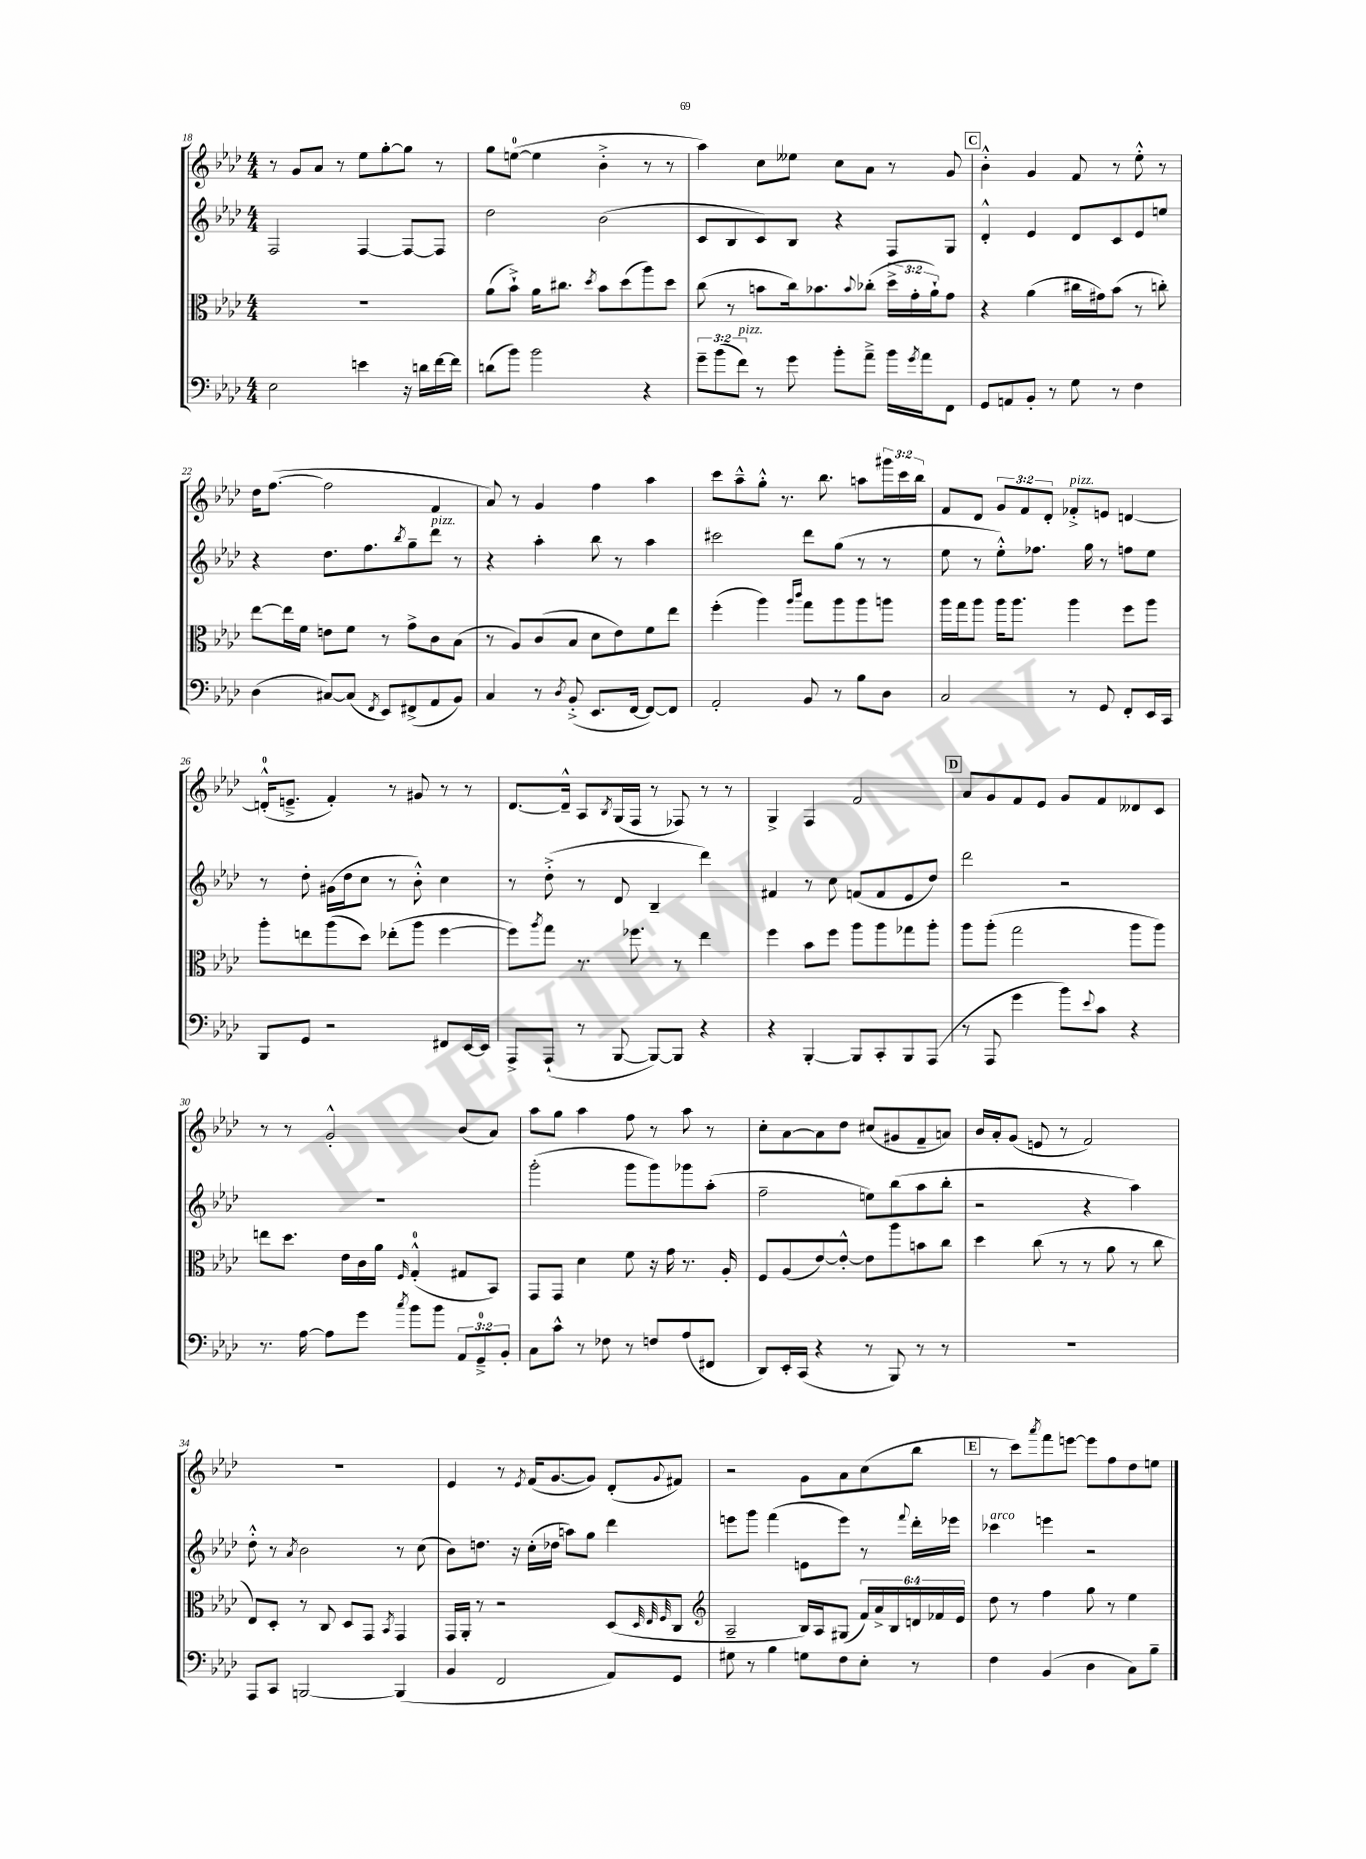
<<
\new StaffGroup <<
\new Staff = "s0" {
    \clef treble \key aes \major \numericTimeSignature \time 4/4 \override Staff.TupletNumber.text = #tuplet-number::calc-fraction-text
    r8 g'8 aes'8 r8 ees''8 g''8~-. g''8 r8 |
    g''8 e''8-0~( e''4 bes'4-.-> r8 r8 |
    aes''4) c''8 eeses''8 c''8 aes'8 r8 g'8 |
    \mark \markup { \box "C" } bes'4-.-^ g'4 f'8 r8 ees''8-.-^ r8 |
    des''16 f''8.~( f''2 f'4 |
    aes'8) r8 g'4 f''4 aes''4 |
    c'''8 aes''8---^ g''8-.-^ r8. bes''8. a''8 \tuplet 3/2 { gis'''16 c'''16 bes''16 } |
    f'8 des'8 \tuplet 3/2 { g'8 f'8 des'8-. } fes'8-.->^\markup { \italic "pizz." } e'8 d'4~ |
    d'16-0-.-^( e'8.---> f'4-.) r8 gis'8 r8 r8 |
    des'8.~ des'16---^ aes8 \acciaccatura { bes8 } g16( f16 r8 fes8) r8 r8 |
    g4-> f4 f'2 |
    \mark \markup { \box "D" } aes'8 g'8 f'8 ees'8 g'8 f'8 deses'8 c'8 |
    r8 r8 g'2-.-^ bes'8( aes'8) |
    aes''8 g''8 aes''4 f''8 r8 aes''8 r8 |
    c''8-. aes'8~ aes'8 des''8 cis''8( gis'8 f'8-- a'8) |
    bes'16 aes'16-. g'8( e'8 r8 f'2) |
    R1 |
    ees'4 r8 \acciaccatura { ees'8 } f'16( g'8.~ g'8) des'8-.( \appoggiatura { g'8 } fis'8) |
    r2 g'8 aes'8 c''8( bes''8 |
    \mark \markup { \box "E" } r8 c'''8) \acciaccatura { aes'''8 } f'''8 e'''8~ e'''8 f''8 des''8 e''8 \bar "|." |
}
\new Staff = "s1" {
    \clef treble \key aes \major \numericTimeSignature \time 4/4
    f2 f4~ f8~ f8 |
    des''2 bes'2( |
    c'8 bes8 c'8) bes8 r4 f8 g8 |
    \mark \markup { \box "C" } des'4-.-^ ees'4 des'8 c'8 ees'8 e''8 |
    r4 des''8. f''8. \acciaccatura { bes''8 } g''8-- des'''8^\markup { \italic "pizz." } r8 |
    r4 aes''4-. bes''8 r8 aes''4 |
    cis'''2 des'''8 g''8( r8 r8 |
    ees''8 r8 ees''8-.-^) fes''8. g''16 r8 f''8 ees''8 |
    r8 des''8-. gis'16( des''16 c''8 r8 bes'8-.-^) c''4 |
    r8 des''8-.->( r8 des'8 bes4-- des'''4) |
    fis'4 r8 c''8 f'8( f'8 ees'8 des''8) |
    \mark \markup { \box "D" } des'''2 r2 |
    R1 |
    g'''2-.( g'''8 g'''8) ges'''8 aes''8-.( |
    f''2-- e''8) bes''8( aes''8 bes''8-. |
    r2 r4 aes''4) |
    des''8-.-^ r8 \acciaccatura { aes'8 } bes'2 r8 c''8( |
    bes'8) d''8. r16 c''16-.( des''16 a''8) g''8 des'''4 |
    e'''8 g'''8 f'''4( e'8 e'''8) r8 \appoggiatura { f'''8 } des'''16-. ees'''16 |
    \mark \markup { \box "E" } ces'''4^\markup { \italic "arco" } e'''4 r2 \bar "|." |
}
\new Staff = "s2" {
    \clef alto \key aes \major \numericTimeSignature \time 4/4 \override Staff.TupletNumber.text = #tuplet-number::calc-fraction-text
    R1 |
    aes'8( bes'8-!->) aes'16 cis''8. \acciaccatura { des''8 } bes'8 des''8( aes''8) des''8 |
    c''8( r8 b'8 c''16) bes'8. \appoggiatura { bes'8 } ces''8-.( \tuplet 3/2 { des''16-> g'16-. aes'16-!) } g'8 |
    \mark \markup { \box "C" } r4 aes'4( cis''16 gis'16) bes'8( r8 c''8-.) |
    ees''8~ ees''16 f'16 e'8 f'8 r8 g'8-> c'8 bes8( |
    r8 aes8) c'8( bes8 des'8 ees'8) f'8 ees''8 |
    f''4-.( aes''4) \grace { aes''16 c'''16 } g''8 aes''8 aes''8 a''8 |
    aes''16 g''16 aes''8 aes''16 aes''8. aes''4 f''8 aes''8 |
    aes''8-. e''8 aes''8( des''8) ees''8-.( aes''8 f''4~ |
    f''8) \acciaccatura { aes''8 } g''8 r8. fes''8. r8 ees''4 |
    f''4 bes'8 f''8 aes''8 aes''8 ges''8 aes''8-. |
    \mark \markup { \box "D" } aes''8 aes''8-.( g''2 aes''8 aes''8) |
    e''8 des''8. ees'16 c'16 aes'16 \grace { f16 } g4-0-.-^( gis8 bes,8) |
    g,8 g,8 des'4 f'8 r16 g'16 r8. aes16-. |
    f8 aes8( ees'8~) ees'8~-.-^ ees'8 aes''8 b'8 c''8 |
    des''4 c''8( r8 r8 aes'8 r8 c''8 |
    ees8) des8-. r8 c8 des8 g,8 \acciaccatura { bes,8 } g,4 |
    g,16 aes,16-. r8 r2 des8( \grace { des32 ees32 f32 } c8 |
    \clef treble aes2-- bes16) aes16 gis8( \tuplet 6/4 { f'16) aes'16-> bes16 d'16 fes'16 ees'16 } |
    \mark \markup { \box "E" } des''8 r8 f''4 g''8 r8 ees''4 \bar "|." |
}
\new Staff = "s3" {
    \clef bass \key aes \major \numericTimeSignature \time 4/4 \override Staff.TupletNumber.text = #tuplet-number::calc-fraction-text
    ees2 e'4 r16 d'16 f'16~ f'16 |
    d'8( bes'8) bes'2 r4 |
    \tuplet 3/2 { g'8-- bes'8( f'8^\markup { \italic "pizz." }) } r8 g'8 bes'8-. aes'8---> bes'16 \acciaccatura { g'8 } aes'16 f,8 |
    \mark \markup { \box "C" } g,8 a,8 bes,8-. r8 g8 r8 f4 |
    des4( cis8~) cis8( \acciaccatura { f,8 } ees,8) fis,8->( aes,8 bes,8) |
    c4 r8 \acciaccatura { des8 } bes,8-.->( ees,8. f,16~ f,8~) f,8 |
    aes,2-. bes,8 r8 bes8 des8 |
    c2 r8 g,8 f,8-. ees,16 c,16 |
    bes,,8 g,8 r2 fis,8 ees,16~ ees,16 |
    aes,,8-> aes,,8-!( r8 bes,,8~ bes,,8~) bes,,8 r4 |
    r4 bes,,4~-. bes,,8 c,8-. bes,,8 aes,,8( |
    \mark \markup { \box "D" } r8 aes,,8 g'4 bes'8) \appoggiatura { ees'8 } c'8 r4 |
    r8. aes16~ aes8 g'8 \acciaccatura { c''8 } bes'8 bes'8 \tuplet 3/2 { aes,8 g,8-0---> bes,8-. } |
    c8 c'8-^ r8 fes8 r8 f8 aes8( fis,8 |
    des,8) ees,16-. c,16( r4 r8 bes,,8) r8 r8 |
    R1 |
    aes,,8 c,8 b,,2~ b,,4( |
    bes,4 f,2 aes,8) g,8 |
    gis8 r8 bes4 g8 f8 ees8-. r8 |
    \mark \markup { \box "E" } f4 bes,4( des4 c8) bes8-- \bar "|." |
}
>>
>>
\layout { \context { \Score currentBarNumber = #18 } }
